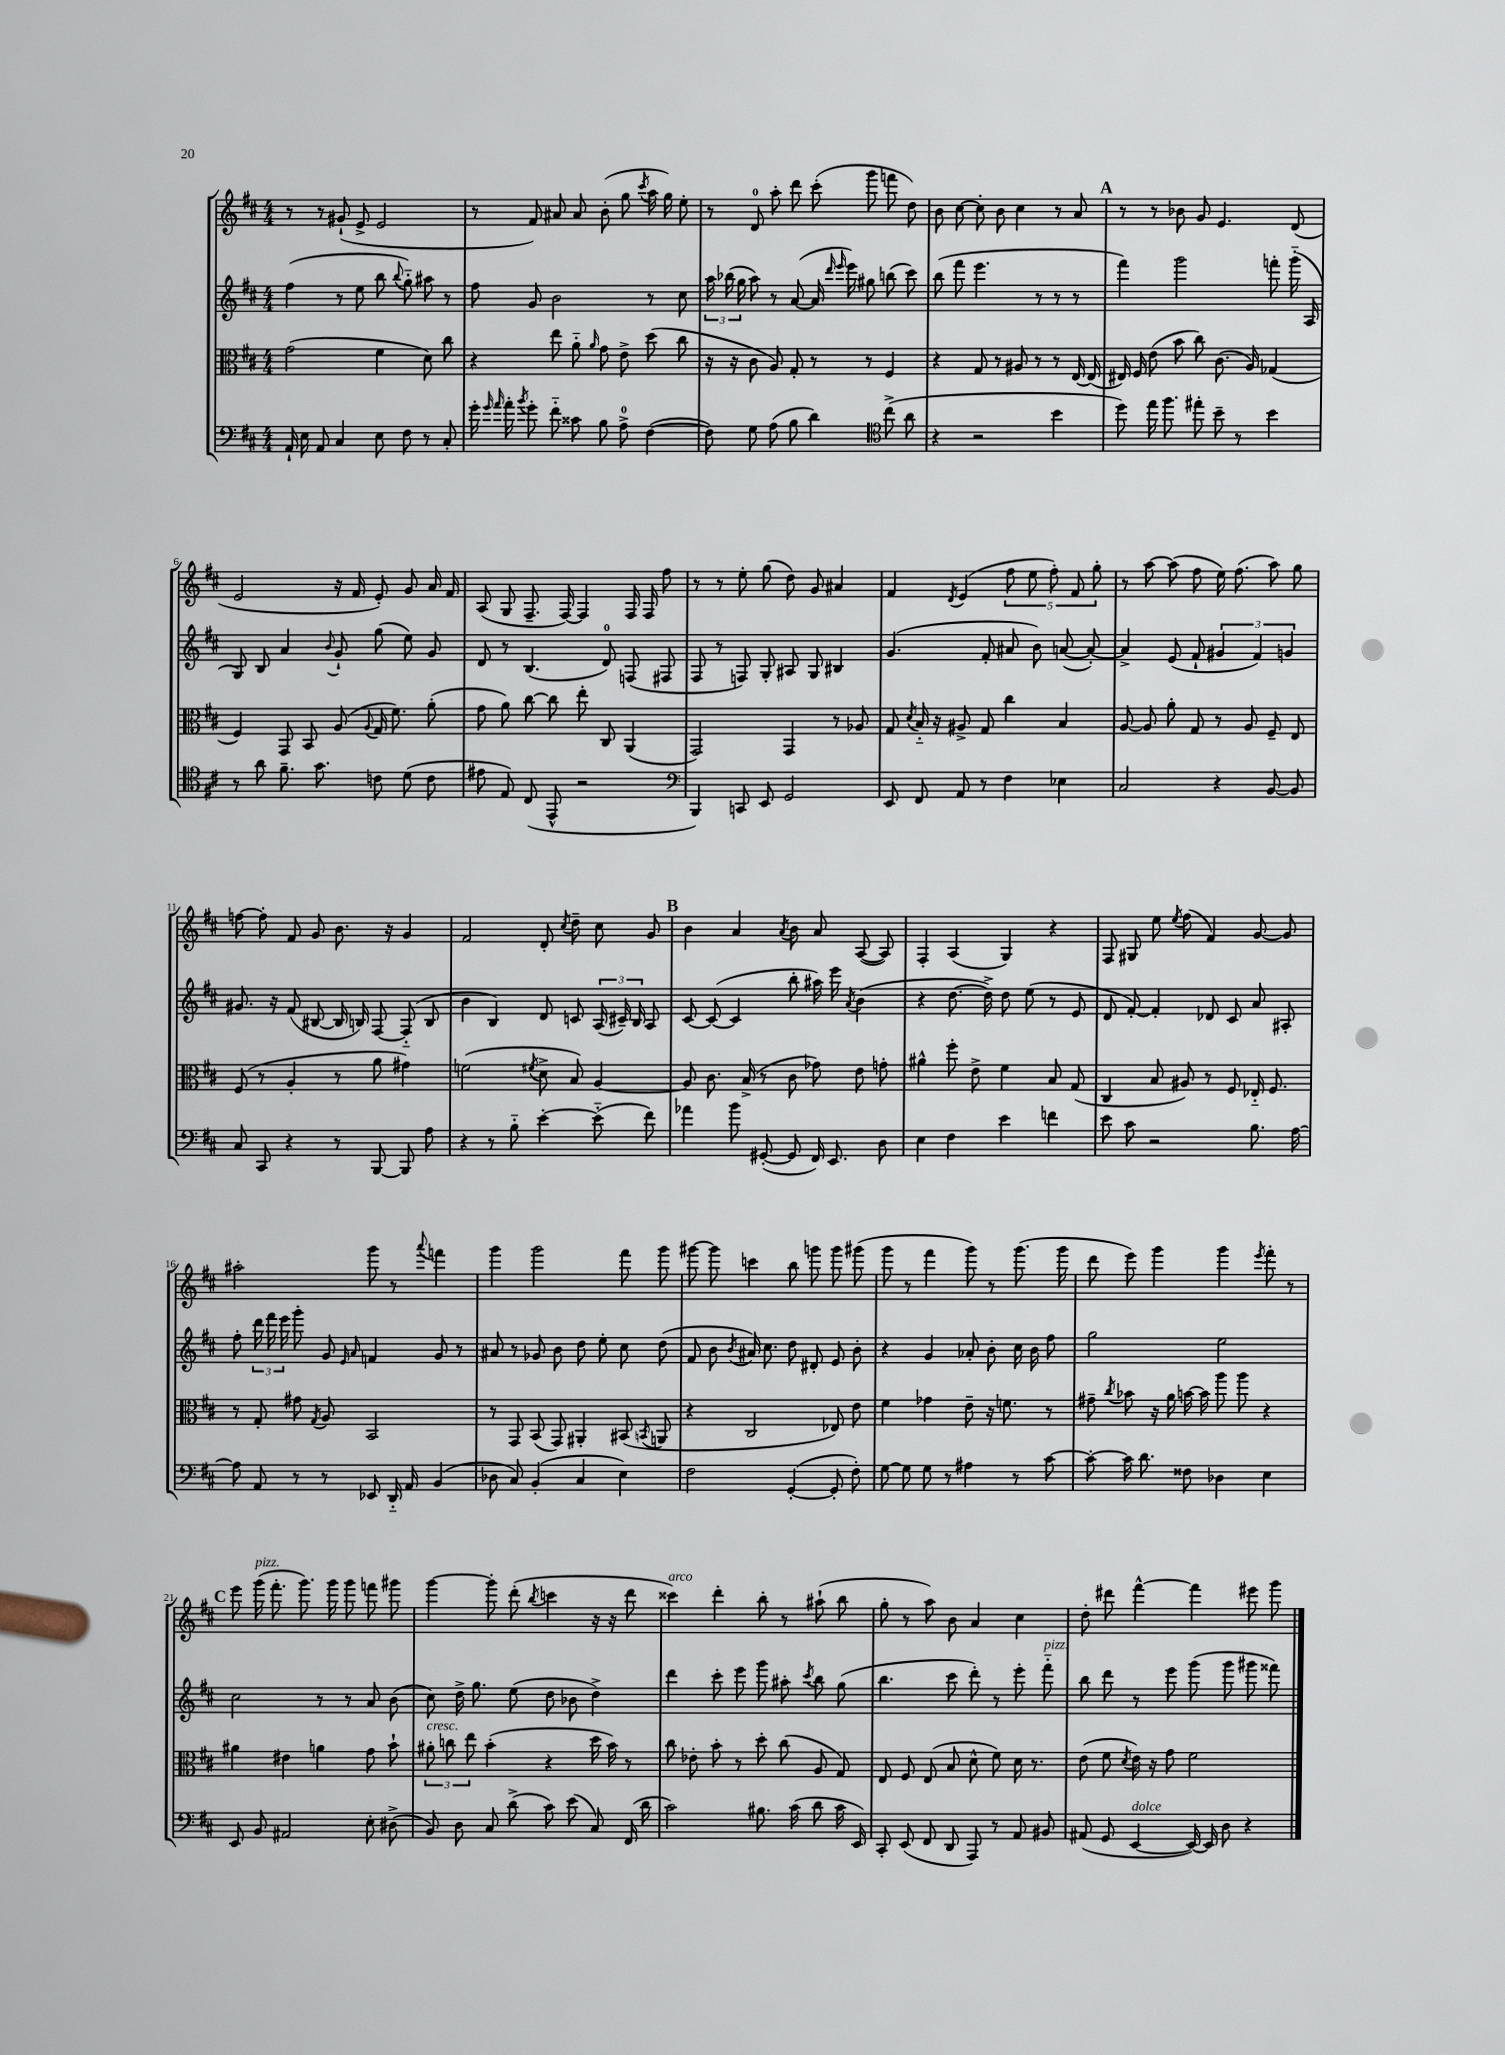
<<
\new StaffGroup <<
\new Staff = "s0" {
    \clef treble \key d \major \numericTimeSignature \time 4/4
    \autoBeamOff r8 r8 gis'8-!( e'8-> e'2 |
    r8 fis'8) ais'8 ais'8 b'8-.( g''8 \acciaccatura { cis'''8 } a''16 g''16) e''8-. |
    r8 d'8-0 a''8-. d'''8 cis'''8-.( g'''8 f'''8 d''8) |
    b'8 cis''8~ cis''8-. b'8 cis''4 r8 a'8 |
    \mark \markup { \bold "A" } r8 r8 bes'8 g'8 e'4. d'8( |
    e'2 r16 fis'16 e'8-.) g'8 a'16 fis'16 |
    a8( g8 fis8.-- fis16~) fis4 fis16 fis16 fis''8 |
    r8 r8 e''8-. g''8( d''8) g'8 ais'4 |
    fis'4 \acciaccatura { d'8 } e'4( \tuplet 5/4 { fis''8 e''8 fis''8-.) fis'8 g''8-. } |
    r8 a''8~ a''8( fis''8 e''16) fis''8.( a''8) g''8 |
    f''8~ f''8-. fis'8 g'8 b'8. r16 g'4 |
    fis'2 d'8-. \acciaccatura { cis''8 } d''8-- cis''8 g'8 |
    \mark \markup { \bold "B" } b'4 a'4 \acciaccatura { a'8 } b'8 a'8 a8~( a8) |
    fis4-. a4( g4) r4 |
    fis8 gis8 e''8 \acciaccatura { e''8 } fis''8( fis'4) g'8~ g'8 |
    ais''2-. g'''8 r8 \appoggiatura { a'''8 } f'''4 |
    g'''4 g'''2 fis'''8 g'''8 |
    gis'''8~ gis'''8 c'''4 b''8 g'''8 g'''8 gis'''8( |
    g'''8 r8 fis'''4 g'''8) r8 g'''8.( g'''16 |
    d'''8 e'''8) g'''4 g'''4 \acciaccatura { e'''8 } fis'''8-. r8 |
    \mark \markup { \bold "C" } e'''8 g'''16^\markup { \italic "pizz." }( fis'''8.-. g'''8.) g'''16 g'''8 f'''8 gis'''8 |
    g'''4~ g'''8-. d'''8-.( \acciaccatura { b''8 } c'''4 r16 r16 d'''8 |
    cisis'''4^\markup { \italic "arco" }) d'''4-. b''8-. r8 ais''8-!( b''8 |
    g''8-. r8 a''8) b'8 a'4 cis''4 |
    d''8-. dis'''8 fis'''4~-^ fis'''4 eis'''8 g'''8 \bar "|." |
}
\new Staff = "s1" {
    \clef treble \key d \major \numericTimeSignature \time 4/4
    \autoBeamOff fis''4( r8 e''8 b''8 \appoggiatura { b''8 } g''8-_) ais''8 r8 |
    fis''8 g'8 b'2 r8 cis''8 |
    \tuplet 3/2 { a''16 bes''16( g''16 } a''8) r8 a'8~( a'16 \grace { d'''16 e'''16 } e'''16) gis''8 b''8( cis'''8) |
    b''8( fis'''8 e'''4. r8 r8 r8 |
    \mark \markup { \bold "A" } fis'''4) g'''2 f'''8-. g'''16-_( a16 |
    g8) b8 a'4 \appoggiatura { b'8 } g'8-! g''8( e''8) g'8 |
    d'8 r8 b4.( d'8-0) f8( fis8 |
    fis8 r8 f8) g8-. ais8 g8 bis4 |
    g'4.( fis'8-. ais'8 b'8) a'8~( a'8~-.) |
    a'4-> e'8( fis'8-! \tuplet 3/2 { gis'4 fis'4) g'4 } |
    gis'8. r16 fis'8( bis8~ bis16 b16) fis8~ fis8-_( b8 |
    b'4 b4) d'8 c'8 \tuplet 3/2 { a16( cis'16--) b16 } a8 |
    \mark \markup { \bold "B" } cis'8~ cis'8~( cis'4 b''8-. ais''16) e'''16 \acciaccatura { a'8 } b'4( |
    r4 d''8.~ d''16->) d''8 e''8( r8 e'8 |
    d'8 fis'8~-.) fis'4-. des'8 cis'8 a'8 ais8-. |
    fis''8-. \tuplet 3/2 { d'''16 fis'''16 e'''16 } g'''8-. g'8 \grace { e'16 a'16 } f'4 g'8 r8 |
    ais'8 r8 ges'8 b'8 d''8 e''8-. cis''8 d''8( |
    fis'8 b'8 \acciaccatura { b'8 } ais'16) cis''8. d''8 dis'8-. e'8 b'8-. |
    r4 g'4 aes'8-. b'8-. cis''16 b'16 fis''8 |
    g''2 e''2 |
    \mark \markup { \bold "C" } cis''2 r8 r8 a'8 b'8( |
    cis''8) d''16-> g''8. e''8( d''8 bes'8 d''4->) |
    d'''4 cis'''8-. e'''8 g'''8 ais''8-. \acciaccatura { cis'''8 } b''8 g''8( |
    b''4. cis'''8 d'''8-.) r8 e'''8-. fis'''8-_^\markup { \italic "pizz." } |
    b''8 d'''8 r8 e'''8 g'''8( g'''8 gis'''8 fisis'''8) \bar "|." |
}
\new Staff = "s2" {
    \clef alto \key d \major \numericTimeSignature \time 4/4
    \autoBeamOff g'2( fis'4 d'8) cis''8 |
    r4 e''8 a'8-_ \grace { a'16 } g'8 e'8-> d''8( cis''8 |
    r16 r16 cis'8 a8) g8-. r8 r8 fis4 |
    r4 g8 r8 ais8 r8 r8 e16~ e16( |
    \mark \markup { \bold "A" } eis16) fis16 e'8( b'8 cis''8) cis'8.( a16) ges4( |
    fis4) g,8 b,8 a8( \appoggiatura { a8 } g16 fis'8.) a'8-.( |
    g'8 a'8) cis''8~ cis''8 e''8-. cis8 a,4( |
    g,2) g,4 r8 aes8 |
    g8 \acciaccatura { d'8 } b16-_ r16 ais8-> g8 cis''4 b4 |
    a8~ a8 a'8-. g8 r8 a8 fis8-- e8 |
    fis8( r8 a4-. r8 a'8 gis'4) |
    f'2( \acciaccatura { fis'8 } d'8-> b8) a4~ |
    \mark \markup { \bold "B" } a8 cis'8. b16->( r8 cis'8 ges'8) e'8 g'8-. |
    ais'4-^ fis''8-. e'8-> fis'4 b8 g8( |
    cis4 b8 ais8) r8 fis8 ees16-_ fis8. |
    r8 g8-. gis'8 \acciaccatura { g8 } a8 b,2 |
    r8 g,8 b,8( g,8) ais,4-. bis,8( \acciaccatura { b,8 } a,8 |
    r4 cis2 ees8) e'8 |
    fis'4 ges'4 e'8-- r16 f'8. r8 |
    gis'8-- \acciaccatura { cis''8 } bes'8 r16 a'16 b'16~ b'16 a''8 a''8 r4 |
    \mark \markup { \bold "C" } ais'4 eis'4 a'4 g'8 b'8-! |
    \tuplet 3/2 { ais'8-.^\markup { \italic "cresc." } c''8 e''8 } b'4-.( r4 d''16 b'16) r8 |
    cis''8 ees'8-. b'8-. r8 d''8-. cis''8( a8 g8) |
    e8 fis8 e8( b8 d'8-^ fis'8) d'16 r8. |
    e'8( fis'8 \acciaccatura { d'8 } e'16) r16 g'8 fis'2 \bar "|." |
}
\new Staff = "s3" {
    \clef bass \key d \major \numericTimeSignature \time 4/4
    \autoBeamOff a,16-! e16 a,8 cis4 e8 fis8 r8 cis8-. |
    g'16-. \grace { g'16 a'16 } a'16-. \acciaccatura { b'8 } g'8-. fis'8-_ cisis'8 b8 a8-0-> fis4~( |
    fis8) g8 a8( b8 d'4) \clef tenor cis''8->( a'8 |
    r4 r2 b'4 |
    \mark \markup { \bold "A" } d''8) e''16 fis''8. eis''8-. b'8-- r8 b'4 |
    r8 a'8 fis'8.-- g'8. c'8 d'8( c'8 |
    eis'8 e8) cis8( e,8-^ r2 |
    \clef bass b,,4) c,8 e,8 g,2 |
    e,8 fis,8 a,8 r8 fis4 ees4 |
    cis2 r4 b,8~ b,8 |
    cis8 cis,8 r4 r8 b,,8~ b,,8 a8 |
    r4 r8 b8-_ e'4~-. e'8-_( fis'8) |
    \mark \markup { \bold "B" } aes'4 b'8 gis,8~-.( gis,8 fis,16) e,8. d8 |
    e4 fis4 e'4 f'4 |
    e'8 cis'8 r2 b8. a16~ |
    a8 a,8 r8 r8 ees,8 d,16-_ a,16 b,4( |
    des8 cis8) b,4-.( cis4 e4) |
    fis2 g,4~-.( g,8-. fis8-.) |
    g8~ g8 g8 r8 ais4 r8 cis'8~ |
    cis'8~-. cis'16 d'8. fisis8 des4 e4 |
    \mark \markup { \bold "C" } e,8 b,8 ais,2 e8-. dis8->( |
    b,8) d8 cis8 d'8->( cis'8) e'8( cis8) fis,16( d'16 |
    cis'2) bis8. cis'16( d'8 cis'16 e,16) |
    cis,8-. e,8( fis,8 d,8 a,,8) r8 a,8 bis,8 |
    ais,8( g,8 e,4~^\markup { \italic "dolce" } e,16~) e,16 d8 r4 \bar "|." |
}
>>
>>
